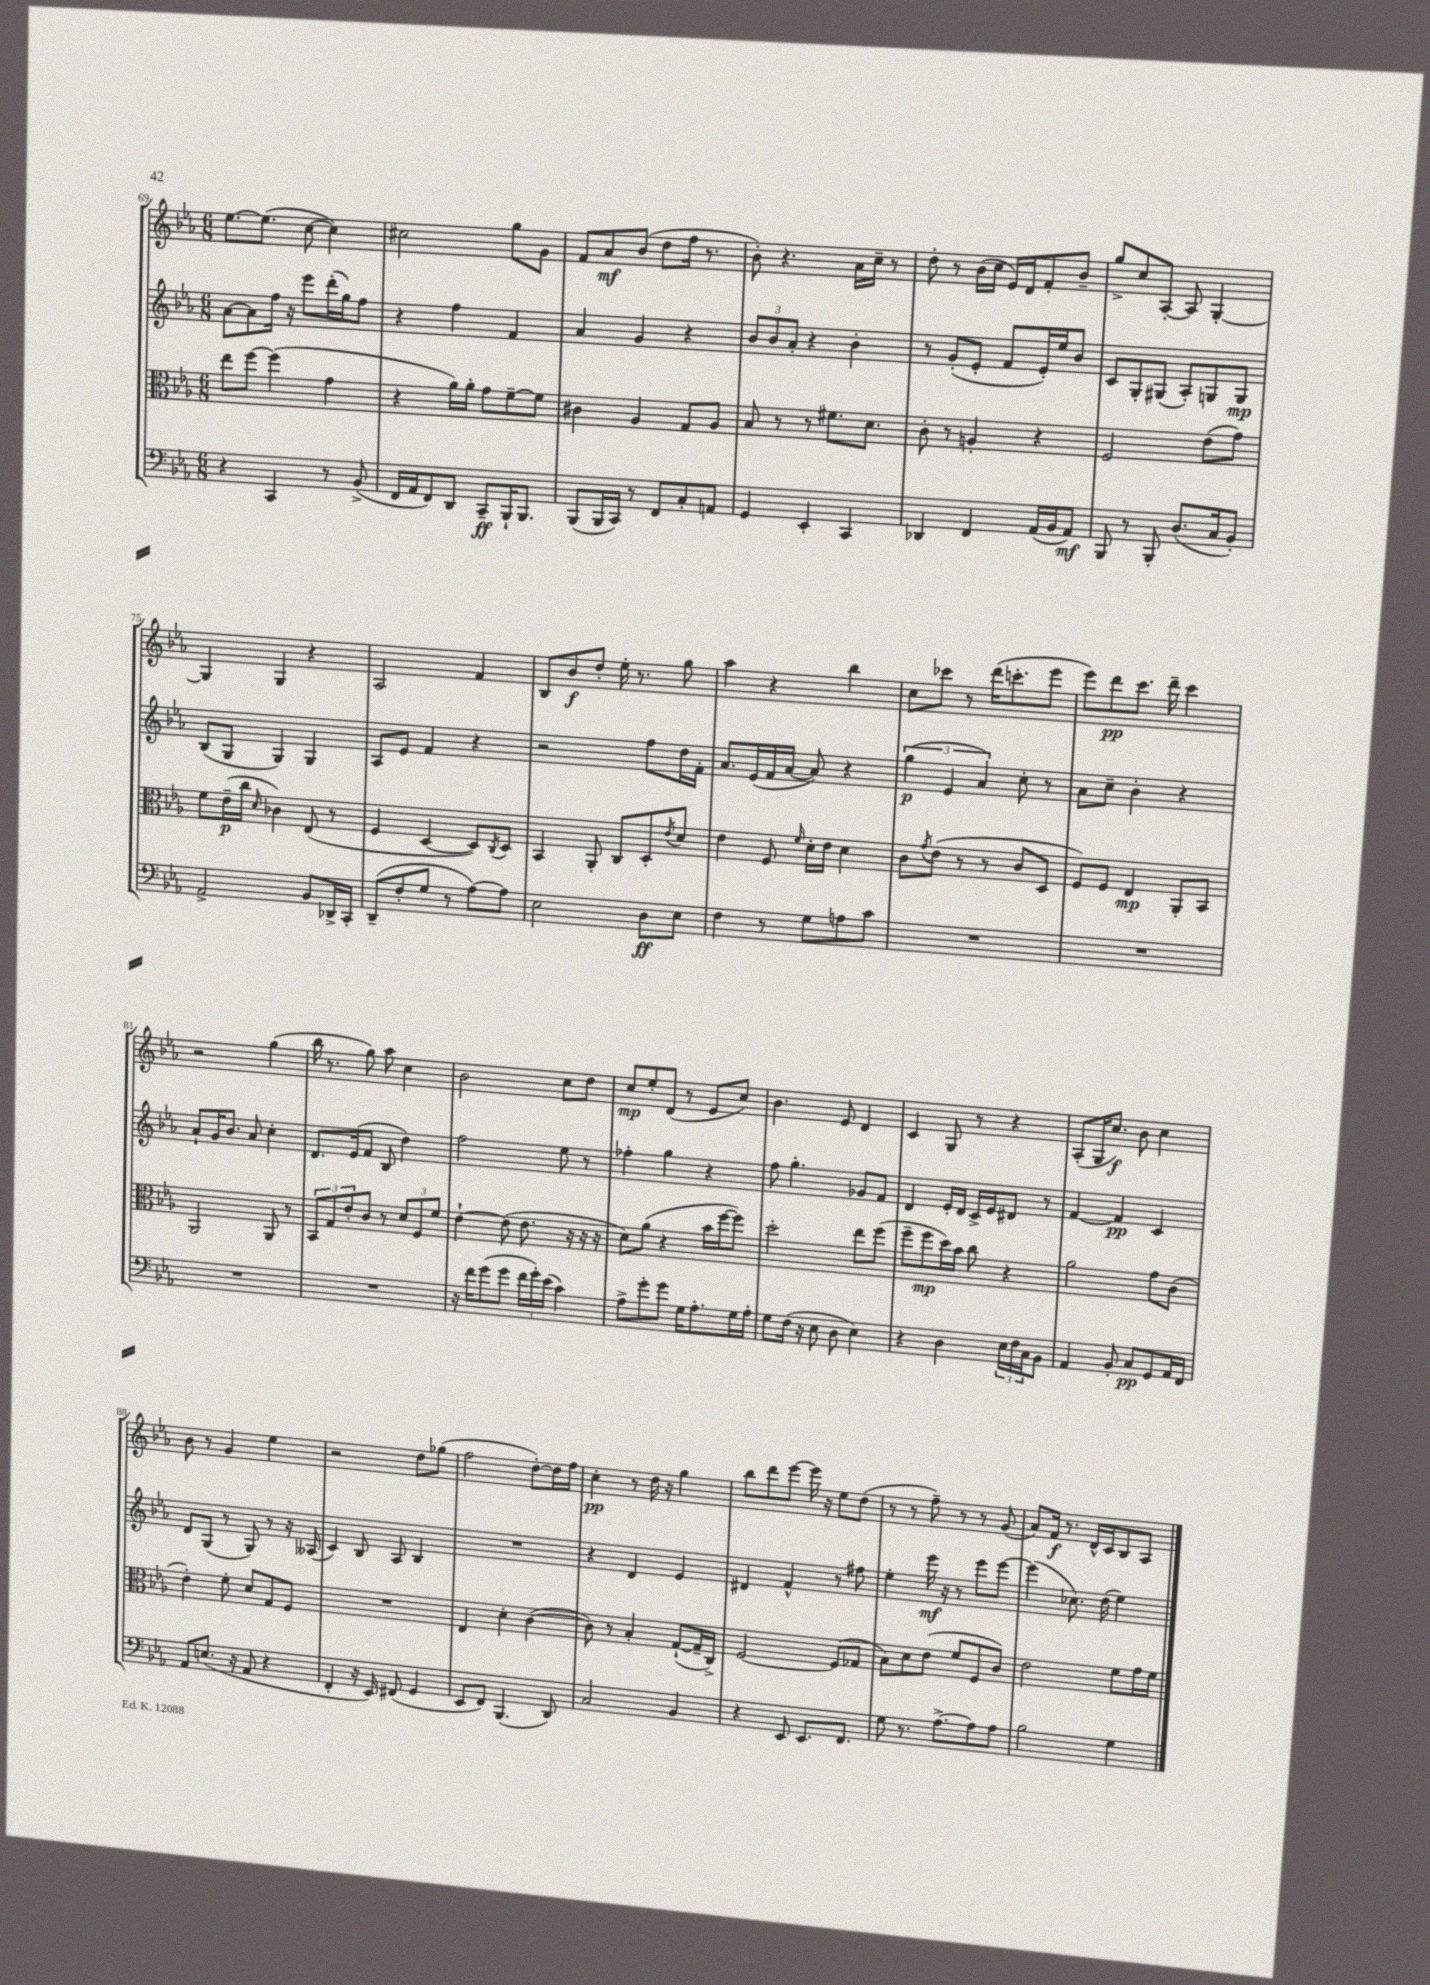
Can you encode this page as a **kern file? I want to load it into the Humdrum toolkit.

**kern	**dynam	**kern	**dynam	**kern	**dynam	**kern	**dynam
*part4	*part4	*part3	*part3	*part2	*part2	*part1	*part1
*staff4	*staff4	*staff3	*staff3	*staff2	*staff2	*staff1	*staff1
*clefF4	*	*clefC3	*	*clefG2	*	*clefG2	*
*k[b-e-a-]	*	*k[b-e-a-]	*	*k[b-e-a-]	*	*k[b-e-a-]	*
*M6/8	*	*M6/8	*	*M6/8	*	*M6/8	*
=69	=69	=69	=69	=69	=69	=69	=69
4r	.	8ee-\L	.	[8a-\L	.	[8.ee-\L	.
.	.	[8ff\J	.	8a-\]	.	.	.
.	.	.	.	.	.	(8.ee-\J]	.
4CC/	.	(4ff\]	.	16ff\Jk	.	.	.
.	.	.	.	16r	.	.	.
.	.	.	.	8eee-\L	.	[8cc\	.
8r	.	4g\	.	(16ddd'\L	.	4cc\])	.
.	.	.	.	16gg\J)	.	.	.
(8BB-^/	.	.	.	8ff\J	.	.	.
=70	=70	=70	=70	=70	=70	=70	=70
16FF/LL	.	4r	.	4r	.	2cc#X\	.
16AA-/J	.	.	.	.	.	.	.
8FF/)	.	.	.	.	.	.	.
8DD/J	.	16a-\LL)	.	4ff\	.	.	.
.	.	16a-'\JJ	.	.	.	.	.
8CC~/L	ff	8g\L	.	.	.	.	.
16BBB-`/K	.	[8f~\	.	4f/	.	8gg\L	.
8.BBB-/J	.	.	.	.	.	.	.
.	.	8f\J]	.	.	.	8g\J	.
=71	=71	=71	=71	=71	=71	=71	=71
(8BBB-/L	.	4c#X\	.	4a-/	.	8f/L	.
16BBB-/L	.	.	.	.	.	8a-/	mf
16CC/JJ)	.	.	.	.	.	.	.
8r	.	4A-/	.	4g/	.	(8b-/J	.
8FF/L	.	.	.	.	.	8dd\L	.
8C'/	.	8G/L	.	4r	.	16ff\Jk	.
.	.	.	.	.	.	8.r	.
8AAn/J	.	8A-/J	.	.	.	.	.
=72	=72	=72	=72	=72	=72	=72	=72
4GG/	.	8B-/	.	12b-/L	.	8b-'\)	.
.	.	.	.	12b-/	.	.	.
.	.	8r	.	.	.	4.r	.
.	.	.	.	12a-'/J	.	.	.
4EE-'/	.	8r	.	4r	.	.	.
.	.	8.f#X\L	.	.	.	.	.
4CC/	.	.	.	4b-'\	.	16a-\LL	.
.	.	8.d\J	.	.	.	16cc~\JJ	.
.	.	.	.	.	.	8r	.
=73	=73	=73	=73	=73	=73	=73	=73
4DD-X/	.	8c'\	.	8r	.	8dd'\	.
.	.	8r	.	(8g'/L	.	8r	.
4FF/	.	4An'/	.	8e-'/J	.	(16b-\LL	.
.	.	.	.	.	.	16cc\JJ	.
.	.	.	.	8f/L	.	16e-/LL)	.
.	.	.	.	.	.	16d/J	.
(16AA-/LL	.	4r	.	16e-'/L)	.	8f'/	.
16BB-/J	.	.	.	16ee-/J	.	.	.
8AA-/J)	mf	.	.	8b-/J	.	8b-~/J	.
=74	=74	=74	=74	=74	=74	=74	=74
8BBB-/	.	2F/	.	8c/L	.	8gg^/L	.
8r	.	.	.	8G'/	.	8cc/	.
8BBB-'/	.	.	.	(8G#X/J	.	[8A-'/J	.
(8.D/L	.	.	.	8A-'/L)	.	8A-/]	.
.	.	(8e-\L	.	8Gn/	.	[4G'/	.
16C/k	.	.	.	.	.	.	.
8BB-'/J)	.	8g\J)	.	8G/J	mp	.	.
!!LO:LB:g=z
=75	=75	=75	=75	=75	=75	=75	=75
2AA-^/	.	8f\L	.	(8B-/L	.	4G/]	.
.	.	(16e-~\L	p	8G/J	.	.	.
.	.	16cc\JJ	.	.	.	.	.
.	.	16qqd/	.	.	.	.	.
.	.	4c-X\)	.	4G/)	.	4G/	.
8BB-/L	.	(8E-/	.	4G/	.	4r	.
16DD-X^/L	.	8r	.	.	.	.	.
16CC'/JJ	.	.	.	.	.	.	.
=76	=76	=76	=76	=76	=76	=76	=76
(8DD~/L	.	4F/	.	8A-/L	.	2A-/	.
8F'/	.	.	.	8e-/J	.	.	.
8G/J	.	[4D/	.	4f/	.	.	.
8r	.	.	.	.	.	.	.
[8A-\L)	.	8D/L])	.	4r	.	4f/	.
.	.	8qC/	.	.	.	.	.
8A-\J]	.	8D/J	.	.	.	.	.
=77	=77	=77	=77	=77	=77	=77	=77
2E-\	.	4BB-/	.	2r	.	8B-/L	.
.	.	.	.	.	.	8b-/	f
.	.	8AA-'/	.	.	.	8dd'/J	.
.	.	8C/L	.	.	.	16ee-'\	.
.	.	.	.	.	.	8.r	.
8D\L	ff	8D'/	.	8ff\L	.	.	.
.	.	8qe-/	.	.	.	.	.
8E-\J	.	8d/J	.	16dd\L	.	8gg\	.
.	.	.	.	16f'\JJ	.	.	.
=78	=78	=78	=78	=78	=78	=78	=78
4F\	.	4e-\	.	8.a-/L	.	4aa-\	.
.	.	.	.	(16e-/L	.	.	.
8r	.	8F/	.	16f/	.	4r	.
.	.	.	.	[16a-/JJ	.	.	.
.	.	16qqf/	.	.	.	.	.
8G\L	.	16d'\LL	.	8a-/])	.	.	.
.	.	16e-\JJ	.	.	.	.	.
8An\	.	4d\	.	4r	.	4bb-\	.
8c\J	.	.	.	.	.	.	.
=79	=79	=79	=79	=79	=79	=79	=79
2.r	.	8c\L	.	(6gg\	p	8cc\L	.
.	.	8qg/	.	.	.	.	.
.	.	(8e-\J	.	.	.	8ccc-X\J	.
.	.	.	.	6e-/	.	.	.
.	.	8r	.	.	.	8r	.
.	.	.	.	6a-/)	.	.	.
.	.	8r	.	.	.	(16ddd\KL	.
.	.	.	.	.	.	8.cccn'\	.
.	.	8c/L	.	8cc'\	.	.	.
.	.	8D/J	.	8r	.	8eee-\J	.
=80	=80	=80	=80	=80	=80	=80	=80
2.r	.	8F/L)	.	8a-\L	.	8eee-\L)	.
.	.	8F/J	.	8cc~\J	.	8ddd\	pp
.	.	4E-/	mp	4b-'\	.	8.ccc\J	.
.	.	.	.	.	.	16ddd~\	.
.	.	8AA-'/L	.	4r	.	4ccc\	.
.	.	8BB-/J	.	.	.	.	.
!!LO:LB:g=z
=81	=81	=81	=81	=81	=81	=81	=81
2.r	.	2AA-/	.	8a-`/L	.	2r	.
.	.	.	.	16g/K	.	.	.
.	.	.	.	8.b-/J	.	.	.
.	.	.	.	8a-/	.	.	.
.	.	8AA-/	.	4cc'\	.	(4gg\	.
.	.	8r	.	.	.	.	.
=82	=82	=82	=82	=82	=82	=82	=82
2.r	.	12BB-/L	.	8.d/L	.	16bb-\	.
.	.	.	.	.	.	8.r	.
.	.	12G/	.	.	.	.	.
.	.	12e-'/	.	.	.	.	.
.	.	.	.	(16e-/k	.	.	.
.	.	8c/J	.	8f/J	.	8gg\)	.
.	.	8r	.	8B-/	.	8aa-\	.
.	.	12d/L	.	4dd\)	.	4cc\	.
.	.	12F/	.	.	.	.	.
.	.	12f/J	.	.	.	.	.
=83	=83	=83	=83	=83	=83	=83	=83
16r	.	[4e-`\	.	2ff\	.	2b-\	.
16f\KL	.	.	.	.	.	.	.
(8g\	.	.	.	.	.	.	.
8g\J	.	(8e-\]	.	.	.	.	.
24f\LL	.	8.e-\	.	.	.	.	.
24g'\)	.	.	.	.	.	.	.
(24e-\JJ	.	.	.	.	.	.	.
4c\)	.	.	.	8ee-\	.	8cc\L	.
.	.	16r	.	.	.	.	.
.	.	16r	.	8r	.	8dd\J	.
.	.	16r	.	.	.	.	.
=84	=84	=84	=84	=84	=84	=84	=84
8A-^\L	.	8d\L)	.	4ff-X'\	.	8cc/L	mp
8g'\	.	(8a-\J	.	.	.	8ee-'/	.
8g\J	.	4r	.	4gg\	.	(8d/J	.
16G\KL	.	.	.	.	.	8r	.
8.A-'\	.	.	.	.	.	.	.
.	.	16b-\LL	.	4r	.	8e-/L	.
.	.	[16ff\J	.	.	.	.	.
16G\L	.	8ff\J])	.	.	.	8cc/J)	.
16A-'\JJ	.	.	.	.	.	.	.
=85	=85	=85	=85	=85	=85	=85	=85
8G\L	.	2dd'\	.	8ff\	.	4.b-\	.
(16F\Jk	.	.	.	4.gg'\	.	.	.
16r	.	.	.	.	.	.	.
8E-\	.	.	.	.	.	.	.
8D\	.	.	.	.	.	8e-/	.
4E-\)	.	8ee-\L	.	8g-X/L	.	4d/	.
.	.	(8ff\J	.	8f/J	.	.	.
=86	=86	=86	=86	=86	=86	=86	=86
4r	.	8ff~\L	.	4d/	.	4c/	.
.	.	8ff\	mp	.	.	.	.
4D\	.	16dd\L)	.	16e-'/LL	.	8G/	.
.	.	16b-\JJ	.	16d/JJ	.	.	.
.	.	8cc\	.	16c^/LL	.	8r	.
.	.	.	.	16e-/J	.	.	.
24E-\LL	.	4r	.	8d#X/J	.	4r	.
24F\	.	.	.	.	.	.	.
24C\J	.	.	.	.	.	.	.
8BB-\J	.	.	.	8r	.	.	.
=87	=87	=87	=87	=87	=87	=87	=87
4AA-/	.	2a-\	.	[4f/	.	(8A-'/L	.
.	.	.	.	.	.	16G/K	.
.	.	.	.	.	.	8.cc/J)	f
8BB-'/	.	.	.	4f/]	pp	.	.
8C/L	pp	.	.	.	.	8b-\	.
8GG/	.	8g\L	.	4c/	.	4cc\	.
16AA-/L	.	(8c\J	.	.	.	.	.
16FF/JJ	.	.	.	.	.	.	.
!!LO:LB:g=z
=88	=88	=88	=88	=88	=88	=88	=88
8AA-/L	.	4e-'\)	.	8d/L	.	8b-\	.
(8.En/J	.	.	.	(8G/J	.	8r	.
.	.	8f'\	.	8r	.	4g/	.
16r	.	.	.	.	.	.	.
8AA-/	.	8d/L	.	8G/)	.	.	.
4r	.	8G/	.	8r	.	4ee-\	.
.	.	8F/J	.	16r	.	.	.
.	.	.	.	(16A--X/	.	.	.
=89	=89	=89	=89	=89	=89	=89	=89
4FF'/	.	2.r	.	4c/)	.	2r	.
16r	.	.	.	8B-/	.	.	.
16EE-/)	.	.	.	.	.	.	.
(8FF#X/	.	.	.	8A-/	.	.	.
4GG/	.	.	.	4B-/	.	8dd\L	.
.	.	.	.	.	.	(8gg-X\J	.
=90	=90	=90	=90	=90	=90	=90	=90
8EE-/L	.	4E-/	.	2.r	.	2ff\	.
8FF/J)	.	.	.	.	.	.	.
(4.BBB-/	.	4d'\	.	.	.	.	.
.	.	([4c\	.	.	.	[8dd'\L)	.
8DD/)	.	.	.	.	.	16dd\L]	.
.	.	.	.	.	.	16ff\JJ	.
=91	=91	=91	=91	=91	=91	=91	=91
2C/	.	8c\])	.	4r	.	4cc'\	pp
.	.	8r	.	.	.	.	.
.	.	4B-'/	.	4d/	.	8r	.
.	.	.	.	.	.	16dd\	.
.	.	.	.	.	.	16r	.
4BB-/	.	([8G`/L	.	4e-/	.	4gg\	.
.	.	16G~/L]	.	.	.	.	.
.	.	16C^/JJ)	.	.	.	.	.
=92	=92	=92	=92	=92	=92	=92	=92
4r	.	[2F/	.	4d#X/	.	8bb-\L	.
.	.	.	.	.	.	8ddd\	.
8EE-/	.	.	.	4f^^/	.	[8eee-\J	.
8.EE-/L	.	.	.	.	.	16eee-\]	.
.	.	.	.	.	.	16r	.
.	.	(8F/L]	.	8r	.	8ee-\L	.
8.FF/J	.	.	.	.	.	.	.
.	.	8G-X/J	.	8ff#X\	.	(8dd\J	.
=93	=93	=93	=93	=93	=93	=93	=93
8G\	.	8B-\L)	.	4ee-'\	.	8r	.
8.r	.	8d\	.	.	.	8r	.
.	.	(8e-\J	.	16eee-\	mf	8ff~\)	.
[8.A-^\L	.	.	.	16r	.	.	.
.	.	8f/L	.	8r	.	8r	.
8A-\]	.	8F/	.	8eee-\L	.	8r	.
8A-\J	.	8c/J)	.	[8eee-\J	.	(8g/	.
=94	=94	=94	=94	=94	=94	=94	=94
2B-\	.	2e-\	.	(4eee-\]	.	8a-/L)	.
.	.	.	.	.	.	16f/Jk	f
.	.	.	.	.	.	8.r	.
.	.	.	.	8.cc-X\)	.	.	.
.	.	.	.	.	.	16d^^/LL	.
.	.	.	.	(16dd\	.	16c/J	.
4G\	.	8f\L	.	4ee-\)	.	8B-/	.
.	.	16g\L	.	.	.	8A-/J	.
.	.	16f\JJ	.	.	.	.	.
==	==	==	==	==	==	==	==
*-	*-	*-	*-	*-	*-	*-	*-
